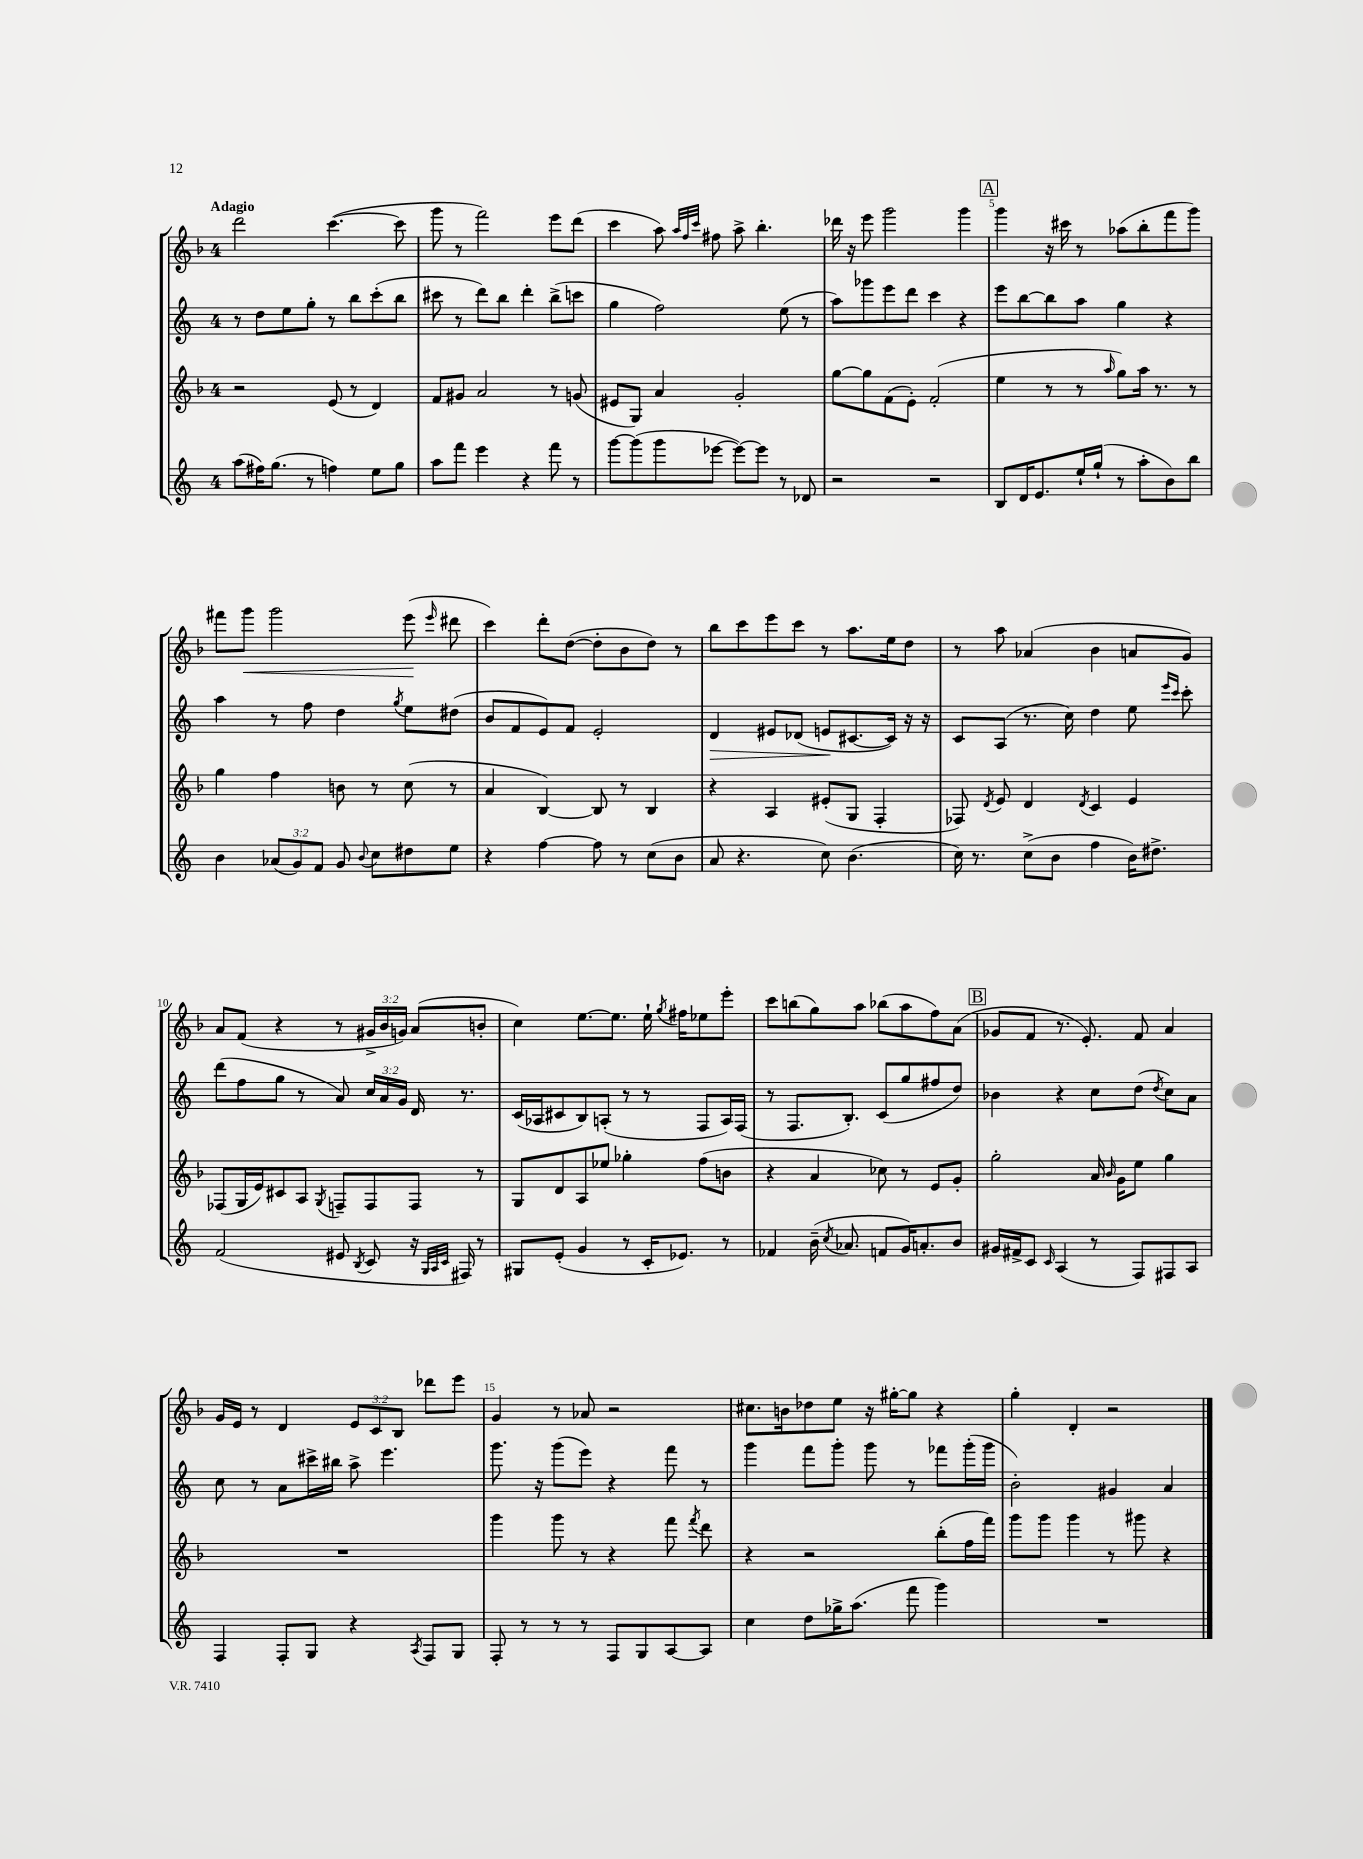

**kern	**kern	**kern	**kern
*staff4	*staff3	*staff2	*staff1
*clefG2	*clefG2	*clefG2	*clefG2
*k[]	*k[b-]	*k[]	*k[b-]
*M4/4	*M4/4	*M4/4	*M4/4
(8aa	2r	8r	2ddd
16ff#)	.	8dd	.
(8.gg	.	.	.
.	.	8ee	.
8r	.	8gg'	.
4ff)	(8e	8r	([4.ccc
.	8r	8bb	.
8ee	4d)	(8ccc'	.
8gg	.	8bb	8ccc]
=	=	=	=
8aa	8f	8ccc#	8ggg
8fff	8g#	8r	8r
4eee	2a	8ddd)	2fff)
.	.	8bb	.
4r	.	4ddd'	.
8fff	8r	(8bb^	8eee
8r	(8g	8ccc	(8ddd
=	=	=	=
[8ggg	8e#	4gg	4ccc
(8ggg]	8G)	.	.
8ggg	4a	2ff)	8aa)
.	.	.	32qqaa
.	.	.	32qqff
.	.	.	32qqccc
[8eee-	.	.	8ff#
8eee-_)	2g'	.	8aa^
8eee-]	.	.	4.bb-'
8r	.	(8ee	.
8d-	.	8r	.
=	=	=	=
2r	[8gg	8aa)	16ddd-
.	.	.	16r
.	8gg]	8ggg-	8eee
.	(8f	8eee	2ggg
.	8e')	8ddd	.
2r	(2f'	4ccc	.
.	.	4r	4ggg
=	=	=	=
8B	4ee	8eee	4ggg
16d	.	[8bb	.
8.e	.	.	.
.	8r	8bb]	16r
.	.	.	16ccc#
16ee`	8r	8aa	8r
(16gg`	.	.	.
.	16qqaa	.	.
8r	8gg)	4gg	(8aa-
8aa'	16aa	.	8bb-'
.	8.r	.	.
8b)	.	4r	8fff
8bb	8r	.	8ggg)
=	=	=	=
4b	4gg	4aa	8fff#
.	.	.	8ggg
(12a-	4ff	8r	2ggg
12g)	.	.	.
.	.	8ff	.
12f	.	.	.
8g	8b	4dd	.
8qqb	.	.	.
8cc	8r	.	.
.	.	8qgg	.
8dd#	(8cc	8ee	(8eee
.	.	.	16qqeee
8ee	8r	(8dd#	8ddd#
=	=	=	=
4r	4a	8b	4ccc)
.	.	8f	.
[4ff	[4B-)	8e)	8ddd'
.	.	8f	([8dd
8ff]	8B-]	2e'	8dd']
8r	8r	.	8b-
(8cc	4B-	.	8dd)
8b	.	.	8r
=	=	=	=
8a	4r	4d	8bb-
4.r	.	.	8ccc
.	4A	8e#	8eee
.	.	(8d-	8ccc
8cc)	(8e#'	8e	8r
(4.b	8G	[8.c#	8.aa
.	4F'	.	.
.	.	16c#])	16ee
.	.	16r	8dd
.	.	16r	.
=	=	=	=
16cc)	8F-)	8c	8r
8.r	.	.	.
.	8qd	.	.
.	8e	(8A	8aa
(8cc^	4d	8.r	(4a-
8b	.	.	.
.	.	16cc)	.
.	8qd	.	.
4ff	4c	4dd	4b-
16b)	4e	8ee	8a
8.dd#^	.	.	.
.	.	16qqeee	.
.	.	16qqccc	.
.	.	8ccc'	8g)
=	=	=	=
(2f	(8F-	(8ddd	8a
.	16G	8ff	(8f
.	16e)	.	.
.	8c#	8gg	4r
.	8A	8r	.
.	8qG	.	.
8e#	8F~	8a)	8r
8qB	.	.	.
8c	8F	24cc	24g#^
.	.	24a	24b-
.	.	24g	24g)
16r	8F	16d	(8a
32qqG	.	.	.
32qqA	.	.	.
32qqc	.	.	.
16F#)	.	8.r	.
8r	8r	.	8b'
=	=	=	=
8G#	8G	(16c	4cc)
.	.	16A-	.
(8e'	8d	8c#	.
4g	8A	8B)	[8.ee
.	8ee-	(8A'	.
.	.	.	8.ee]
8r	4gg-'	8r	.
16c'	.	8r	16ee`
.	.	.	8qgg
8.e-)	.	.	16ff#
.	(8ff	8F	8ee-
8r	8b	16A)	8eee'
.	.	(16F	.
=	=	=	=
4f-	4r	8r	8ccc
.	.	8.F	(8bb
(16b~	4a	.	8gg)
8qcc	.	.	.
8.a-	.	8.B')	.
.	.	.	8aa
8f	8cc-)	(8c	(8bb-
16g)	8r	8gg	8aa
8.a'	.	.	.
.	8e	8ff#	8ff)
8b	8g'	8dd)	(8a
=	=	=	=
16g#	2gg'	4b-	8g-
16f#^	.	.	.
8c	.	.	8f
16qqc	.	.	.
(4A	.	4r	8.r
.	.	.	8.e')
8r	16a	8cc	.
.	16qqb-	.	.
.	16g	.	.
8F)	8ee	(8dd	8f
.	.	8qdd	.
8F#	4gg	8cc)	4a
8A	.	8a	.
=	=	=	=
4F	1r	8cc	16g
.	.	.	16e
.	.	8r	8r
8F'	.	8a	4d
8G	.	16ccc#^	.
.	.	16bb#	.
4r	.	8aa^	12e
.	.	.	12c
.	.	4.eee	.
.	.	.	12B-
8qA	.	.	.
8F	.	.	8ddd-
8G	.	.	8eee
=	=	=	=
8F'	4ggg	8.ggg	4g
8r	.	.	.
.	.	16r	.
8r	8ggg	(8ggg	8r
8r	8r	8eee)	8a-
8F	4r	4r	2r
8G	.	.	.
[8A	8fff	8fff	.
.	8qfff	.	.
8A]	8ddd	8r	.
=	=	=	=
4cc	4r	4ggg	8.cc#
.	.	.	16b
8dd	2r	8fff	8dd-
16gg-^	.	8ggg'	8ee
(8.aa	.	.	.
.	.	8ggg	16r
.	.	.	[16gg#'
8fff	.	8r	8gg#]
4ggg)	(8bb-'	8fff-	4r
.	16ff	(16ggg'	.
.	16fff)	16ggg	.
=	=	=	=
1r	8ggg	2b')	4gg'
.	8ggg	.	.
.	4ggg	.	4d'
.	8r	4g#	2r
.	8ggg#	.	.
.	4r	4a	.
==	==	==	==
*-	*-	*-	*-
